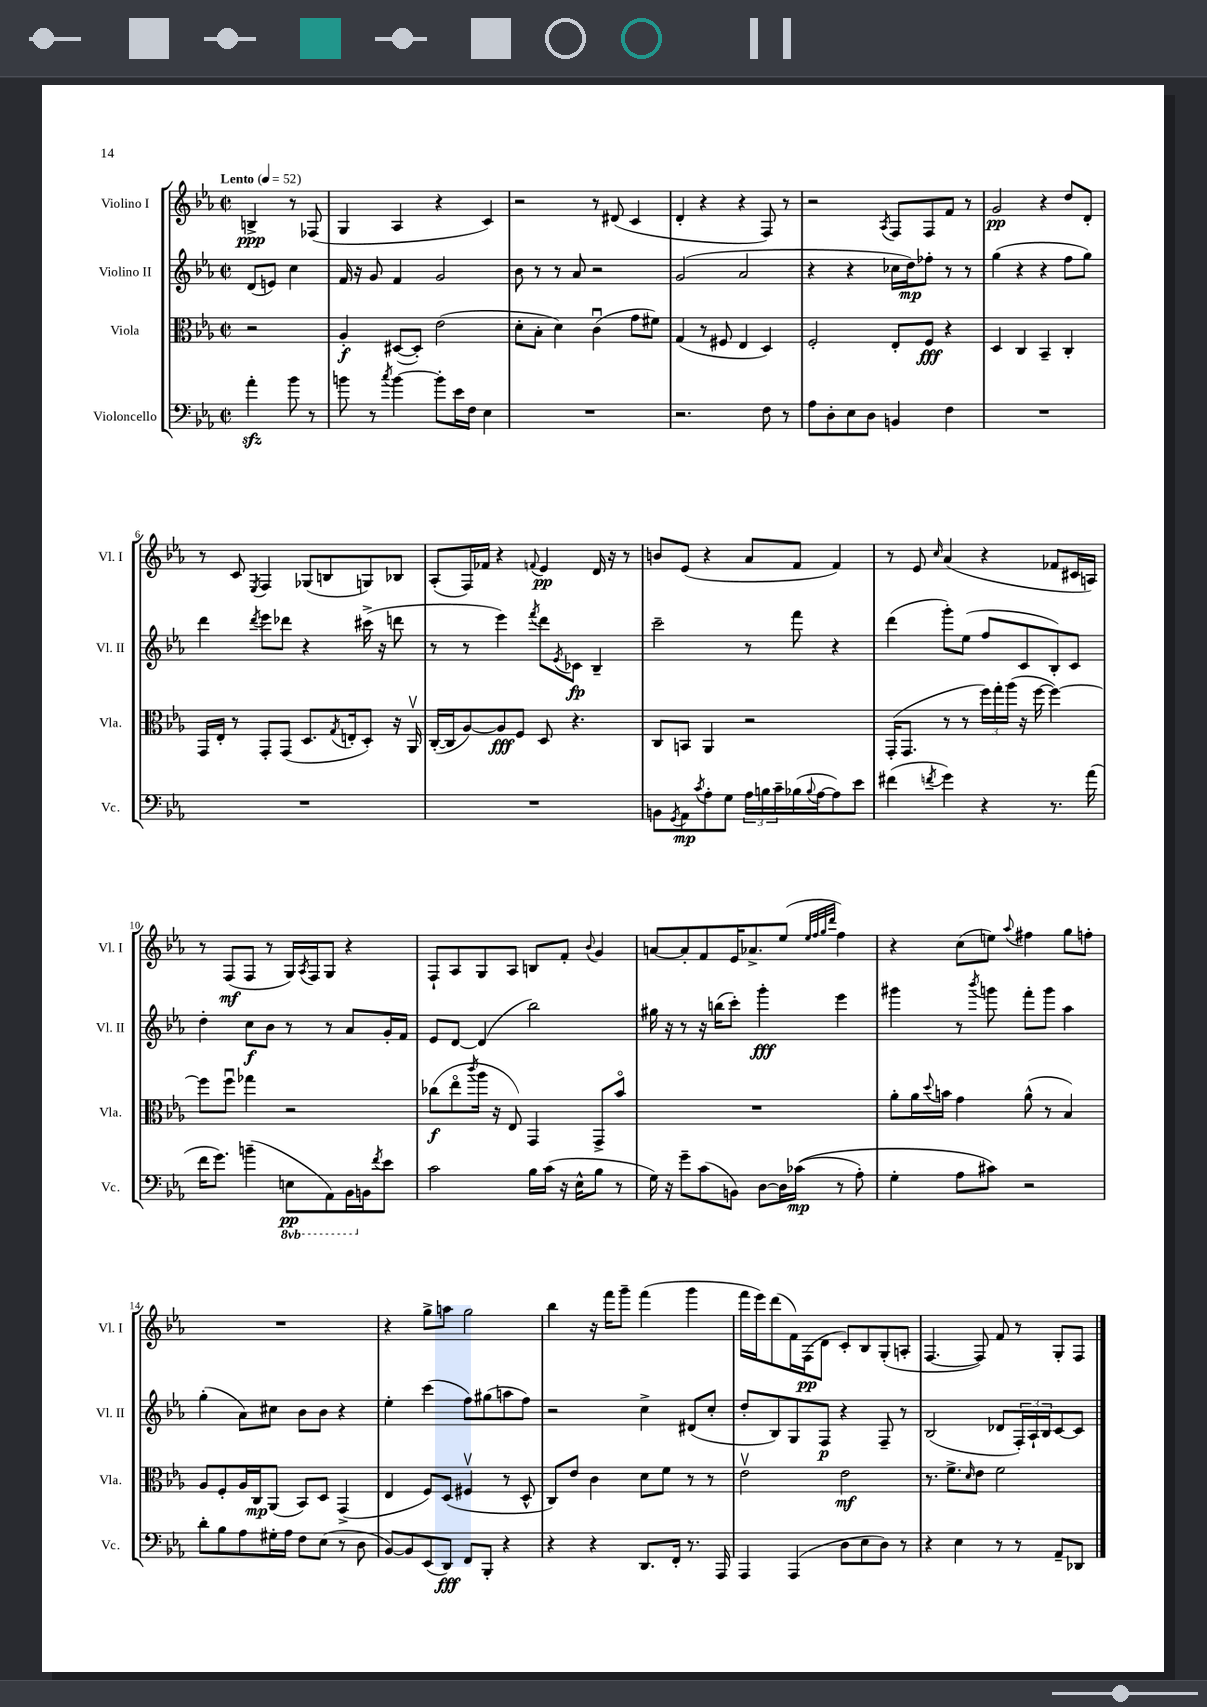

**kern	**dynam	**kern	**dynam	**kern	**dynam	**kern	**dynam
*part4	*part4	*part3	*part3	*part2	*part2	*part1	*part1
*staff4	*staff4	*staff3	*staff3	*staff2	*staff2	*staff1	*staff1
*I"Violoncello	*	*I"Viola	*	*I"Violino II	*	*I"Violino I	*
*I'Vc.	*	*I'Vla.	*	*I'Vl. II	*	*I'Vl. I	*
*clefF4	*	*clefC3	*	*clefG2	*	*clefG2	*
*k[b-e-a-]	*	*k[b-e-a-]	*	*k[b-e-a-]	*	*k[b-e-a-]	*
*M2/2	*	*M2/2	*	*M2/2	*	*M2/2	*
*met(c|)	*	*met(c|)	*	*met(c|)	*	*met(c|)	*
*MM52	*	*MM52	*	*MM52	*	*MM52	*
=	=	=	=	=	=	=	=
!	!	!	!	!	!	!LO:TX:a:B:t=Lento	!
4a-zz'\	.	2r	.	(8d/L	.	4Bn^/	ppp
.	.	.	.	8en/J)	.	.	.
8b-\	.	.	.	4cc\	.	8r	.
8r	.	.	.	.	.	(8F-X/	.
=1	=1	=1	=1	=1	=1	=1	=1
8bn\	.	4A-'/	f	16f/	.	4G/	.
.	.	.	.	16r	.	.	.
8r	.	.	.	8g/	.	.	.
8qcc/	.	.	.	.	.	.	.
[4b\	.	([8D#X/L	.	4f/	.	4A-/	.
.	.	8D#'/J])	.	.	.	.	.
8b'\L]	.	(2e-\	.	2g/	.	4r	.
16e-\L	.	.	.	.	.	.	.
16F\JJ	.	.	.	.	.	.	.
4E-\	.	.	.	.	.	4c/)	.
=2	=2	=2	=2	=2	=2	=2	=2
1r	.	8d'\L	.	8b-\	.	2r	.
.	.	8B-'\J	.	8r	.	.	.
.	.	4d\)	.	8r	.	.	.
.	.	.	.	8a-/	.	.	.
.	.	(4cu\	.	2r	.	8r	.
.	.	.	.	.	.	(8d#X/	.
.	.	8g\L	.	.	.	4c/	.
.	.	8f#X\J)	.	.	.	.	.
=3	=3	=3	=3	=3	=3	=3	=3
2.r	.	(4G/	.	(2g/	.	4d'/	.
.	.	8r	.	.	.	4r	.
.	.	8F#X/	.	.	.	.	.
.	.	4E-/	.	2a-/	.	4r	.
8F\	.	4D/)	.	.	.	8F/)	.
8r	.	.	.	.	.	8r	.
=4	=4	=4	=4	=4	=4	=4	=4
8A-\L	.	2F'/	.	4r	.	2r	.
8D'\	.	.	.	.	.	.	.
8E-\	.	.	.	4r	.	.	.
8D\J	.	.	.	.	.	.	.
.	.	.	.	.	.	8qA-/	.
4BBn/	.	8E-'/L	.	16cc-X\LL	.	8F/L	.
.	.	.	.	16dd\J)	mp	.	.
.	.	8F/J	fff	8ff-X'\J	.	8F/	.
4F\	.	4r	.	8r	.	8f/J	.
.	.	.	.	8r	.	8r	.
=5	=5	=5	=5	=5	=5	=5	=5
1r	.	4D/	.	(4gg\	.	2g/	pp
.	.	4C/	.	4r	.	.	.
.	.	4BB-~/	.	4r	.	4r	.
.	.	4C'/	.	8ff\L	.	8dd/L	.
.	.	.	.	8gg\J)	.	8d'/J	.
!!LO:LB:g=z
=6	=6	=6	=6	=6	=6	=6	=6
1r	.	16GG/LL	.	4ddd\	.	8r	.
.	.	16E-'/JJ	.	.	.	.	.
.	.	8r	.	.	.	8c/	.
.	.	.	.	8qddd/	.	8qE-/	.
.	.	8GG'/L	.	8eee-\L	.	4F/	.
.	.	(8GG/J	.	8ddd-X\J	.	.	.
.	.	8.D/L	.	4r	.	(8G-X/L	.
.	.	.	.	.	.	8Bn/	.
.	.	8qG/	.	.	.	.	.
.	.	16En'/k	.	.	.	.	.
.	.	8D'/J)	.	(16ccc#X^\	.	8Gn/)	.
.	.	.	.	16r	.	.	.
.	.	16r	.	8dddn\	.	8B-X/J	.
.	.	16AA-v/	.	.	.	.	.
=7	=7	=7	=7	=7	=7	=7	=7
1r	.	([16C'/LL	.	8r	.	(8A-'/L	.
.	.	16C/J]	.	.	.	.	.
.	.	[8A-/)	.	8r	.	16F/L)	.
.	.	.	.	.	.	16f-X/JJ	.
.	.	8A-/]	fff	4eee-\)	.	4r	.
.	.	8F/J	.	.	.	.	.
.	.	.	.	8qfff/	.	8qqfn/	.
.	.	8D/	.	8ddd\L	.	4e-/	pp
.	.	.	.	8qe-/	.	.	.
.	.	4.r	.	8c-X\J	fp	.	.
.	.	.	.	4B-~/	.	16d/	.
.	.	.	.	.	.	16r	.
.	.	.	.	.	.	8r	.
=8	=8	=8	=8	=8	=8	=8	=8
8BBn\L	.	8C/L	.	2ccc~\	.	8bn/L	.
8qGG/	.	.	.	.	.	.	.
8AA-\	mp	8BBn/J	.	.	.	(8e-/J	.
8qc/	.	.	.	.	.	.	.
8A-'\	.	4AA-/	.	.	.	4r	.
8G\J	.	.	.	.	.	.	.
24A-\LL	.	2r	.	8r	.	8a-/L	.
24Bn\	.	.	.	.	.	.	.
24c~\	.	.	.	.	.	.	.
(16B-X\	.	.	.	8fff\	.	8f/J	.
8qqB-/	.	.	.	.	.	.	.
[16A-\J	.	.	.	.	.	.	.
8A-\])	.	.	.	4r	.	4f/)	.
8e-\J	.	.	.	.	.	.	.
=9	=9	=9	=9	=9	=9	=9	=9
(4f#X\	.	(16GG'/KL	.	(4ddd\	.	8r	.
.	.	8.GG/J	.	.	.	.	.
.	.	.	.	.	.	8e-/	.
8qfn/	.	.	.	.	.	16qqcc/	.
4g\)	.	8r	.	8ggg'\L)	.	(4a-/	.
.	.	8r	.	(8ee-\J	.	.	.
4r	.	24ff\LL)	.	8ff/L	.	4r	.
.	.	24gg'\	.	.	.	.	.
.	.	(24aa-\JJ	.	.	.	.	.
.	.	16r	.	8c/	.	.	.
.	.	[16ff\	.	.	.	.	.
8.r	.	4ff\_)	.	8B-'/)	.	8f-X/L	.
.	.	.	.	8c/J	.	16c#X/L	.
(16a-\	.	.	.	.	.	16An/JJ)	.
!!LO:LB:g=z
=10	=10	=10	=10	=10	=10	=10	=10
16f\KL	.	8ff\L]	.	4dd'\	.	8r	.
8.g\J)	.	.	.	.	.	.	.
.	.	8ffu\J	.	.	.	(8F/L	mf
(4bn~\	.	4gg-X\	.	8cc\L	f	8F/J	.
.	.	.	.	8b-\J	.	8r	.
*8ba	*	*	*	*	*	*	*
8EEn\L	pp	2r	.	8r	.	16G/LL)	.
.	.	.	.	.	.	8qA-/	.
.	.	.	.	.	.	16F/J	.
8AAA-\)	.	.	.	8r	.	8G/J	.
16BBB-\L	.	.	.	8a-/L	.	4r	.
*X8ba	*	*	*	*	*	*	*
16BBn\J	.	.	.	.	.	.	.
8qf/	.	.	.	.	.	.	.
8e-\J	.	.	.	16g'/L	.	.	.
.	.	.	.	16f/JJ	.	.	.
=11	=11	=11	=11	=11	=11	=11	=11
2c\	.	(8cc-X\L	f	8e-/L	.	8F`/L	.
.	.	8ee-\	.	[8d/J	.	8A-/	.
.	.	8qccc/	.	.	.	.	.
.	.	16aa-\Jk	.	(4d/]	.	8G/	.
.	.	16r	.	.	.	.	.
.	.	8E-/)	.	.	.	8A-/J	.
16B-\LL	.	4GG/	.	2bb-\)	.	8Bn/L	.
(16c\JJ	.	.	.	.	.	.	.
16r	.	.	.	.	.	8f'/J	.
16E-^^\KL	.	.	.	.	.	.	.
.	.	.	.	.	.	8qqb-/	.
8B-\J	.	8GG^/L	.	.	.	4g/	.
8r	.	8b-/J	.	.	.	.	.
=12	=12	=12	=12	=12	=12	=12	=12
16G\)	.	1r	.	16gg#X\	.	[8an/L	.
16r	.	.	.	16r	.	.	.
8g~\L	.	.	.	8r	.	8a'/]	.
(8c\	.	.	.	16r	.	8f/	.
.	.	.	.	(16bbn\KL	.	.	.
8BBn\J)	.	.	.	8ccc'\J)	.	16e-/K	.
.	.	.	.	.	.	8.a-X^/	.
[8D\L	.	.	.	4ggg'\	fff	.	.
16D\L]	.	.	.	.	.	(8ee-/J	.
((16c-X\JJ	mp	.	.	.	.	.	.
.	.	.	.	.	.	32qqee-/LLL	.
.	.	.	.	.	.	32qqff/	.
.	.	.	.	.	.	32qqgg/	.
.	.	.	.	.	.	32qqddd/JJJ	.
8r	.	.	.	4eee-\	.	4ff\)	.
8A-'\)	.	.	.	.	.	.	.
=13	=13	=13	=13	=13	=13	=13	=13
4G'\	.	8a-'\L	.	4ggg#X\	.	4r	.
.	.	16a-\L	.	.	.	.	.
.	.	8qqdd/	.	.	.	.	.
.	.	16bn\JJ	.	.	.	.	.
8A-\L	.	4g\	.	8r	.	(8cc\L	.
.	.	.	.	8qbbb-/	.	.	.
8c#X\J)	.	.	.	8gggn\	.	8een\J)	.
.	.	.	.	.	.	8qqaa-/	.
2r	.	(8a-^^\	.	8fff'\L	.	4ff#X\	.
.	.	8r	.	8ggg\J	.	.	.
.	.	4B-/)	.	4aa-\	.	8gg\L	.
.	.	.	.	.	.	8ffn'\J	.
!!LO:LB:g=z
=14	=14	=14	=14	=14	=14	=14	=14
8d'\L	.	8A-/L	.	(4gg'\	.	1r	.
8B-\	.	8F'/	.	.	.	.	.
8A-\	.	16A-/L	.	8a-\L)	.	.	.
.	.	16C/J	mp	.	.	.	.
16G#X'\L	.	(8AA-/J	.	8cc#X\J	.	.	.
16A-\JJ	.	.	.	.	.	.	.
8F\L	.	8BB-/L)	.	8b-\L	.	.	.
(8E-\J	.	8D/J	.	8b-\J	.	.	.
8r	.	(4GG^/	.	4r	.	.	.
8D\	.	.	.	.	.	.	.
=15	=15	=15	=15	=15	=15	=15	=15
[8BB-/L)	.	4E-/	.	4ee-'\	.	4r	.
8BB-/]	.	.	.	.	.	.	.
(8EE-/	.	8F/L)	.	(4ccc\	.	8gg^\L	.
8DD/J)	fff	(8D/J	.	.	.	8aan\J	.
8FF/L	.	4F#Xv/	.	8ff\L)	.	2gg\	.
8BBB-'/J	.	.	.	(8gg#X\	.	.	.
4r	.	8r	.	8aan\	.	.	.
.	.	8D^^/	.	8ff\J)	.	.	.
=16	=16	=16	=16	=16	=16	=16	=16
4r	.	8C/L)	.	2r	.	4bb-\	.
.	.	8e-/J	.	.	.	.	.
4r	.	4c\	.	.	.	16r	.
.	.	.	.	.	.	16fff\KL	.
.	.	.	.	.	.	8ggg~\J	.
8.DD/L	.	8d\L	.	4cc^\	.	(4fff\	.
.	.	8f\J	.	.	.	.	.
16FF'/Jk	.	.	.	.	.	.	.
8.r	.	8r	.	(8d#X/L	.	4ggg\	.
.	.	8r	.	8cc'/J	.	.	.
16AAA-/	.	.	.	.	.	.	.
=17	=17	=17	=17	=17	=17	=17	=17
4AAA-/	.	2e-v\	.	8dd'/L	.	16fff\LL	.
.	.	.	.	.	.	16eee-\J)	.
.	.	.	.	8B-/)	.	(8ddd\	.
(4AAA-/	.	.	.	8G/	.	16f\L)	.
.	.	.	.	.	.	(16F\J	pp
.	.	.	.	8F/J	p	8d\J	.
8D\L	.	2e-\	mf	4r	.	8c'/L)	.
8E-\	.	.	.	.	.	8B-/	.
8D\J)	.	.	.	8F~/	.	(8G'/	.
8r	.	.	.	8r	.	8An'/J	.
=18	=18	=18	=18	=18	=18	=18	=18
4r	.	8.r	.	(2B-/	.	[4.F/	.
.	.	8.f^\L	.	.	.	.	.
4E-\	.	.	.	.	.	.	.
.	.	16qqd/	.	.	.	.	.
.	.	8e-\J	.	.	.	8F/])	.
8r	.	2f\	.	8d-X/L	.	8f/	.
8r	.	.	.	24F'/L)	.	8r	.
.	.	.	.	24A-`/	.	.	.
.	.	.	.	24B-/J	.	.	.
8AA-~/L	.	.	.	[8c/	.	8G'/L	.
8DD-X/J	.	.	.	8c/J]	.	8F/J	.
==	==	==	==	==	==	==	==
*-	*-	*-	*-	*-	*-	*-	*-
